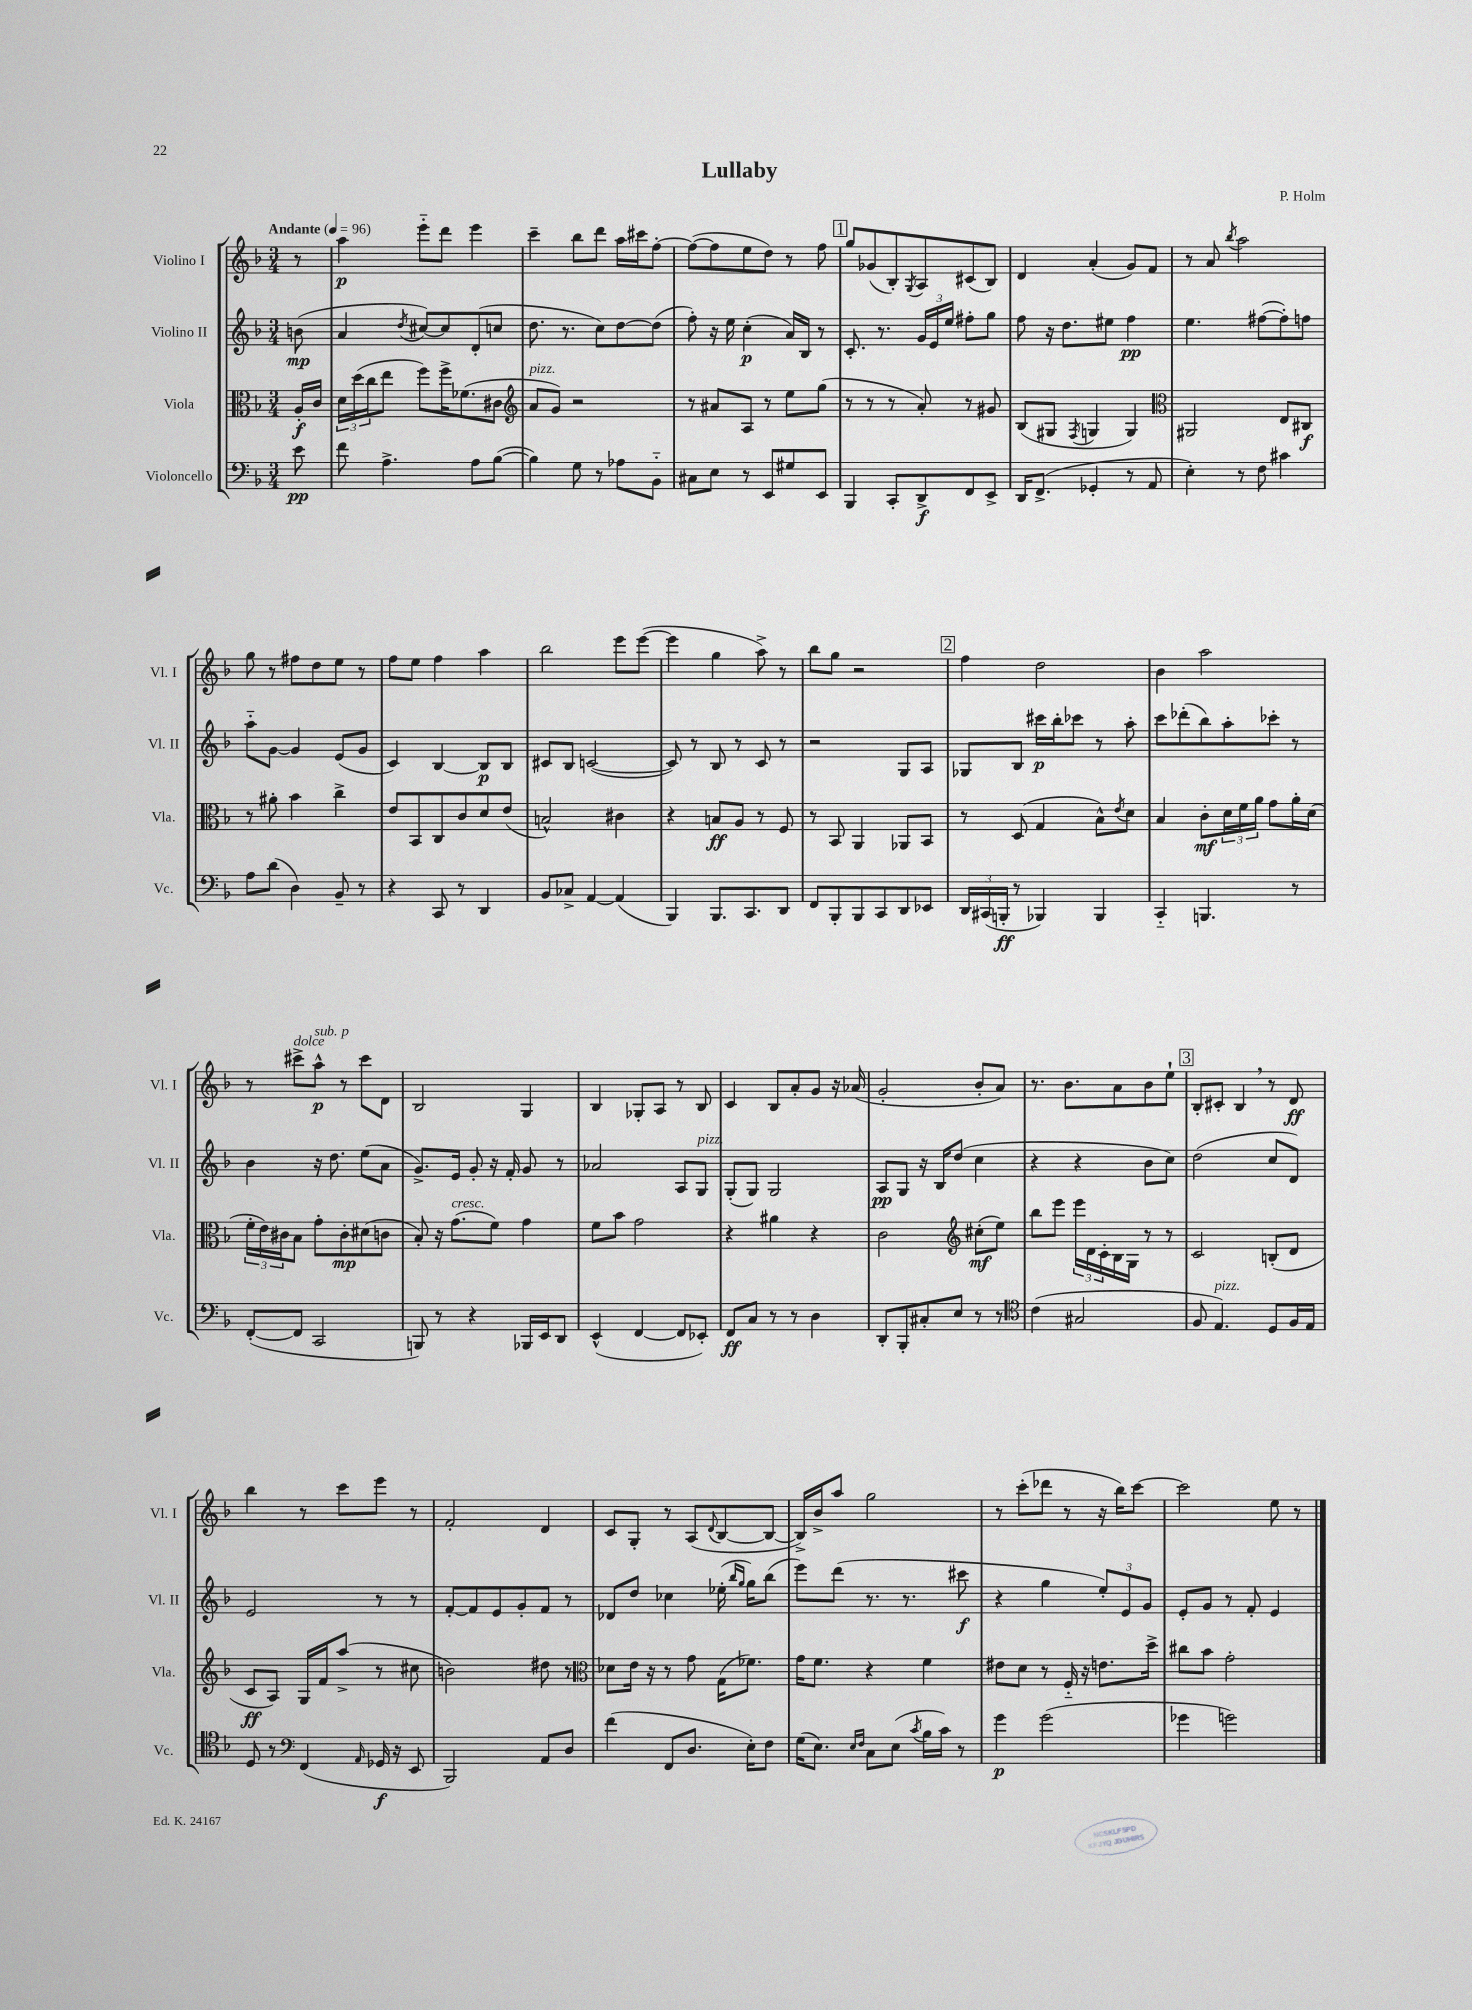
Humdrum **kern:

**kern	**kern	**kern	**kern
*staff4	*staff3	*staff2	*staff1
*clefF4	*clefC3	*clefG2	*clefG2
*k[b-]	*k[b-]	*k[b-]	*k[b-]
*M3/4	*M3/4	*M3/4	*M3/4
*MM96	*MM96	*MM96	*MM96
8e\	16A'/LL	(8b\	8r
.	16c/JJ	.	.
=	=	=	=
8f\	24d\LL	4a/	4aa\
.	(24dd\	.	.
.	24cc\J	.	.
4.A^\	8ee\J	.	.
.	.	8qdd/	.
.	8ff\L)	[8cc#/L)	8eee'~\L
.	16ff^\K	8cc#/]	8ddd\J
.	(8.f-\	.	.
8A\L	.	(8d'/	4eee\
([8B-\J	8c#\J	8cc/J	.
=	=	=	=
*	*clefG2	*	*
4B-\])	8a/L	8.dd\	4ccc~\
.	8g/J)	.	.
.	.	8.r	.
8G\	2r	.	8bb-\L
8r	.	8cc\L)	8ddd\J
8A-\L	.	[8dd\	16aa\LL
.	.	.	16ccc#\J
8BB-'~\J	.	(8dd\]J	[8ff'\J
=	=	=	=
8C#\L	8r	8ff'\)	(8ff\_L
8E\J	8a#/L	16r	8ff\]
.	.	16ee\	.
8r	8A/J	(4cc'\	8ee\
8EE/L	8r	.	8dd\J)
8G#/	8ee\L	16a/LL)	8r
.	.	16B-/JJ	.
8EE/J	(8gg\J	8r	8ff\
=	=	=	=
4BBB-/	8r	8.c'/	8gg/L
.	8r	.	(8g-/
.	.	8.r	.
8CC'/L	8r	.	8B-'/)
.	.	.	8qG/
8DD^/	8a'/)	24g/LL	8A/
.	.	24e/	.
.	.	24ee/JJ	.
8FF/	8r	8ff#'\L	(8c#/
8EE^/J	8g#/	8gg\J	8B-/J)
=	=	=	=
16DD/LK	(8B-/L	8ff\	4d/
(8.FF^/J	.	.	.
.	8G#/J	16r	.
.	.	8.dd\L	.
.	8qF/	.	.
4GG-'/	4G/	.	(4a'/
.	.	8ee#\J	.
8r	4G/)	4ff\	8g/L)
8AA/	.	.	8f/J
=	=	=	=
*	*clefC3	*	*
4E'\)	2AA#/	4.ee\	8r
.	.	.	8a/
.	.	.	8qbb-/
8r	.	.	2aa\
8F\	.	([8ff#\L	.
4c#\	8E/L	8ff#'\])	.
.	8C#/J	8ff\J	.
=	=	=	=
8A\L	8r	8aa'~\L	8gg\
(8d\J	8a#'\	[8g\J	8r
4D\)	4b-\	4g/]	8ff#\L
.	.	.	8dd\
8BB-~/	4cc^\	(8e/L	8ee\J
8r	.	8g/J	8r
=	=	=	=
4r	8e/L	4c/)	8ff\L
.	8BB-/	.	8ee\J
8CC/	8C/	[4B-/	4ff\
8r	8c/	.	.
4DD/	8d/	8B-/]L	4aa\
.	(8e/J	8B-/J	.
=	=	=	=
8BB-/L	2B^^/)	8c#/L	2bb-\
8C-^/J	.	8B-/J	.
[4AA/	.	([2c/	.
(4AA/]	4c#\	.	8eee\L
.	.	.	([8eee\J
=	=	=	=
4BBB-/)	4r	8c/])	4eee\]
.	.	8r	.
8.BBB-/L	8B/L	8B-/	4gg\
.	8A/J	8r	.
8.CC/	.	.	.
.	8r	8c/	8aa^\)
8DD/J	8F/	8r	8r
=	=	=	=
8FF/L	8r	2r	8bb-\L
8BBB-'/	8BB-/	.	8gg\J
8BBB-/	4AA/	.	2r
8CC/	.	.	.
8DD/	8AA-/L	8G/L	.
8EE-/J	8BB-/J	8A/J	.
=	=	=	=
24DD/LL	8r	8G-/L	4ff\
(24CC#/	.	.	.
24BBB'/JJ	.	.	.
8r	(8D/	8B-/J	.
4BBB-/)	4G/	16ccc#\LL	2dd\
.	.	16bb-'\J	.
.	.	8ccc-\J	.
4BBB-/	8B-^^\L)	8r	.
.	8qe/	.	.
.	8d\J	8aa'\	.
=	=	=	=
4CC'~/	4B-/	8ccc\L	4b-\
.	.	(8ddd-'\	.
4.BBB/	8c'\L	8bb-\)	2aa\
.	24d\L	8aa'\	.
.	24f\	.	.
.	24a\JJ	.	.
.	8g\L	8ccc-'\J	.
8r	16a'\L	8r	.
.	(16d\JJ	.	.
=	=	=	=
([8FF'/L	24f'\LL	4b-\	8r
.	24e\)	.	.
.	24c#\J	.	.
8FF/]J	8B-\J	.	8ccc#^\L
2CC/	8g'\L	16r	8aa^^\J
.	.	8.dd\	.
.	8c#'\	.	8r
.	(8d#\	(8ee\L	8ccc#\L
.	8c\J	8a\J	8d\J
=	=	=	=
8BBB/)	8B-'/)	8.g^/L)	2B-/
8r	16r	.	.
.	(8.g\L	16e/Jk	.
4r	.	8g'/	.
.	8f\J)	16r	.
.	.	16f'/	.
16BBB-/LL	4g\	8g/	4G/
16EE/J	.	.	.
8DD/J	.	8r	.
=	=	=	=
(4EE^^/	8f\L	2a-/	4B-/
.	8b-\J	.	.
[4FF/	2g\	.	8G-'/L
.	.	.	8A/J
8FF/]L	.	8A/L	8r
8EE-'/J)	.	8G/J	8B-/
=	=	=	=
8FF/L	4r	(8G'/L	4c/
8C/J	.	8G/J)	.
8r	4a#\	2G/	8B-/L
8r	.	.	8a'/
4D\	4r	.	8g/J
.	.	.	16r
.	.	.	(16a-/
=	=	=	=
8DD'/L	2c\	8A/L	2g'/
8BBB-'/	.	8G/J	.
8C#'/	.	16r	.
.	.	16B-/LK	.
8E/J	.	(8dd/J	.
*	*clefG2	*	*
8r	(8cc#'\L	4cc\	8b-'/L
8r	8ee\J)	.	8a/J)
=	=	=	=
*clefC4	*	*	*
(4c\	8bb-\L	4r	8.r
.	8eee\J	.	.
.	.	.	8.b-\L
2G#/	24eee\LL	4r	.
.	24d\	.	.
.	24c'\	.	.
.	16B-\	.	8a\
.	16G\JJ	.	.
.	8r	8b-\L	8b-\
.	8r	8cc\J)	8ee`\J
=	=	=	=
8F/	2c/	(2dd\	8B-'/L
4.E/)	.	.	8c#'/J
.	.	.	4B-/
8D/L	(8B'/L	8cc/L	8r
16F/L	8d/J	8d/J)	8d/
16E/JJ	.	.	.
=	=	=	=
8D/	8c/L	2e/	4bb-\
8r	8A/J)	.	.
*clefF4	*	*	*
(4FF/	16G/LL	.	8r
.	16f/J	.	.
.	(8aa^/J	.	8ccc\L
16qqAA/	.	.	.
16GG-/	8r	8r	8eee\J
16r	.	.	.
8EE/	8cc#\	8r	8r
=	=	=	=
2BBB-/)	2b\)	[8f'/L	2f'/
.	.	8f/]	.
.	.	8e/	.
.	.	8g'/	.
8AA/L	8dd#\	8f/J	4d/
8D/J	8r	8r	.
=	=	=	=
*	*clefC3	*	*
(4f\	8d-\L	8d-/L	8c/L
.	16e\Jk	8dd/J	8G'/J
.	16r	.	.
8FF/L	8r	4cc-\	8r
8.D/J	8g\	.	(8A/L
.	.	.	8qqd/
.	(16G\LK	(16ee-'\	[8B-/
.	.	16qqbb-/LL	.
.	.	16qqgg/JJ	.
16E'\LK)	8.f-\J)	16gg\LK)	.
8F\J	.	(8bb-\J	8B-/_J
=	=	=	=
(16G\LK	16g\LK	8eee\L)	16B-^/]LL)
8.E\J)	8.f\J	.	16b-^/J
.	.	(8ddd\J	8aa/J
16qqE/LL	.	.	.
16qqF/JJ	.	.	.
8C\L	4r	8.r	2gg\
(8E\J	.	.	.
.	.	8.r	.
8qc/	.	.	.
16B-\LL	4f\	.	.
16c\JJ)	.	.	.
8r	.	8ccc#\	.
=	=	=	=
4g\	8e#\L	4r	8r
.	8d\J	.	(8ccc'\L
(2g\	8r	4gg\	8ddd-\J
.	16F'~/	.	8r
.	16r	.	.
.	8.e\L	12ee'/L)	16r
.	.	.	16bb-\LK)
.	.	12e/	.
.	.	.	[8ccc\J
.	.	12g/J	.
.	16dd^\Jk	.	.
=	=	=	=
4g-\	8cc#\L	8e'/L	2ccc\]
.	8b-\J	8g/J	.
2g\)	2g'\	8r	.
.	.	8f'/	.
.	.	4e/	8ee\
.	.	.	8r
==	==	==	==
*-	*-	*-	*-
